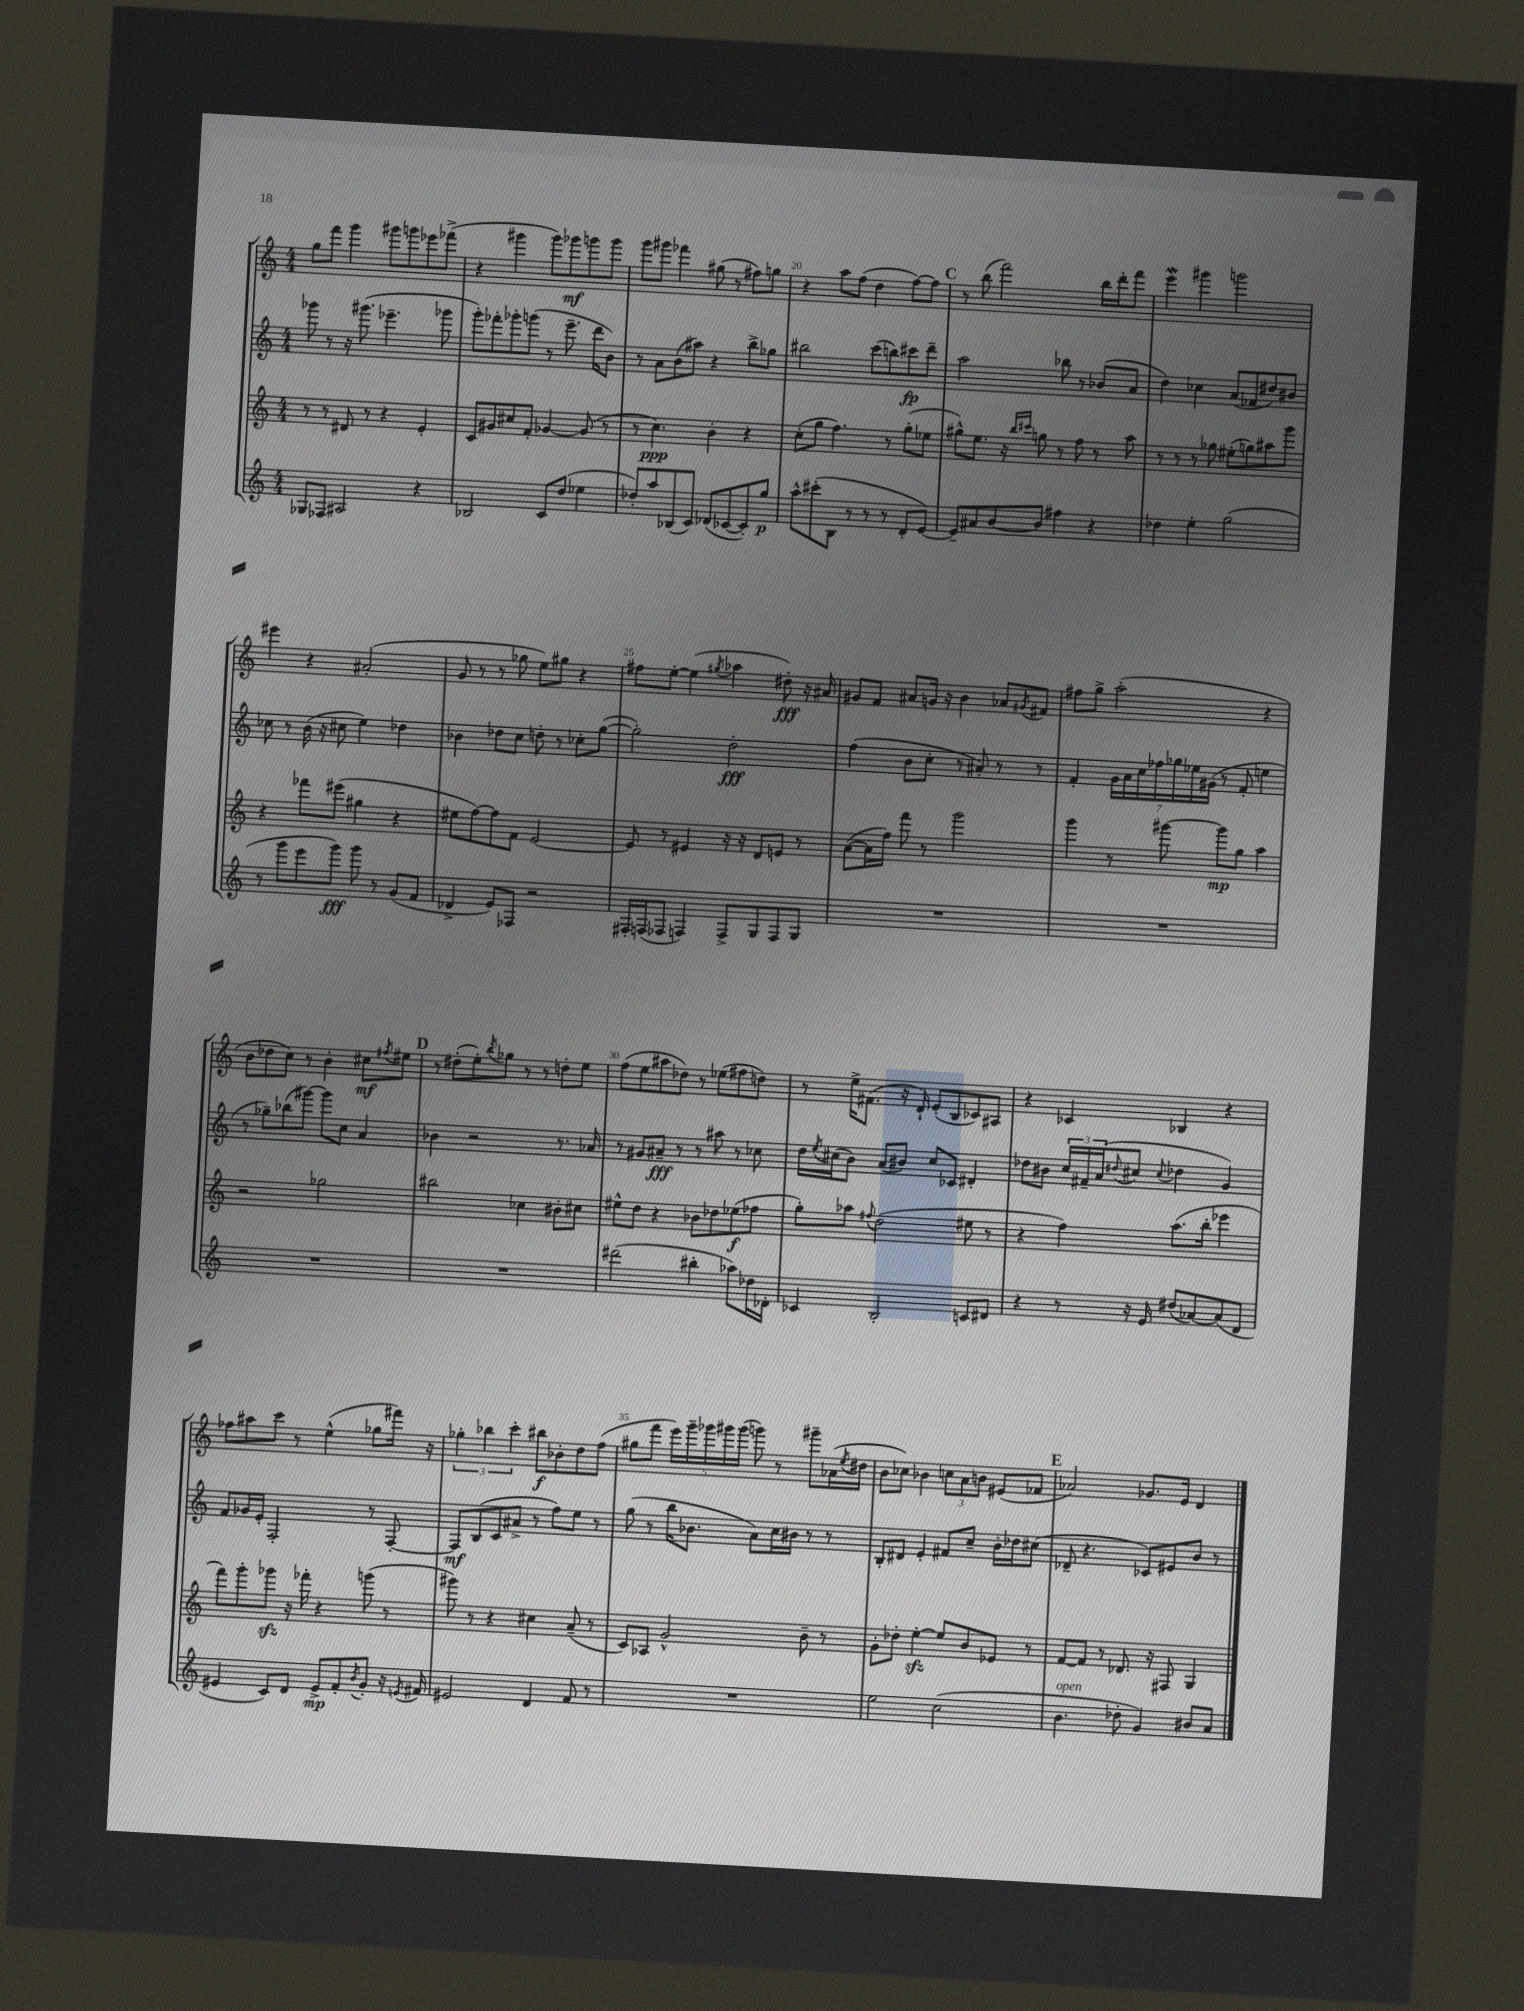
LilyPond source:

<<
\new StaffGroup <<
\new Staff = "s0" {
    \clef treble \key c \major \numericTimeSignature \time 4/4
    g''8 f'''8 g'''4 gis'''8 g'''8 ees'''8 fes'''8->( |
    r4 gis'''4 gis'''8) ges'''8\mf g'''8 g'''8 |
    g'''8 gis'''8 fes'''4 gis''8( r8 fis''8) g''8 |
    r4 a''8 f''8( d''4 f''8~) f''8 |
    \mark \markup { \bold "C" } r8 b''8( f'''2) b''16 d'''16-. f'''8 |
    e'''4\mordent gis'''4 g'''2 |
    eis'''4 r4 ais'2-.( |
    g'8 r8 r8 ges''8 e''8) gis''8 r4 |
    fis''8 e''8~-. e''4( \acciaccatura { gis''8 } aes''4 dis''8-.\fff) r16 ais'16 |
    gis'8 f'8 ais'8 g'16 r16 b'4 aes'8 \acciaccatura { gis'8 } fis'8 |
    fis''8 g''8-> a''2-.( r4 |
    b'8 des''8 c''8) r8 b'4-. cis''8\mf \acciaccatura { fis''8 } eis''8 |
    \mark \markup { \bold "D" } r8 dis''8-.( e''8-.) \acciaccatura { b''8 } ges''8 r8 r8 d''8-. e''8 |
    f''8( e''8 ais''8 des''8) r8 ees''8( fis''8 d''8) |
    r8 e''16-> fis'8.( r16 d'16-!) e'8-.( b8 ces'8) ais8 |
    r4 ces'4 bes4 r4 |
    fes''8 ais''8 c'''8 r8 e''4-^( ges''8 fis'''16) r16 |
    \tuplet 3/2 { ges''4-. bes''4 c'''4-. } bis''8\f bes'8-. d''8 f''8( |
    gis''8 f'''8 \tuplet 5/4 { e'''16) g'''16-- ges'''16 gis'''16 gis'''16( } g'''8) r8 gis'''8-- aes'16( \acciaccatura { e''8 } dis''16 |
    b'8 ces''8) bes'4 \tuplet 3/2 { c''8 a'8 b'8 } eis'8( fes'8 |
    \mark \markup { \bold "E" } aes'2) ges'8. e'16 d'4 \bar "|." |
}
\new Staff = "s1" {
    \clef treble \key c \major \numericTimeSignature \time 4/4
    ges'''8 r8 r16 gis'''8.( ees'''4.-- ges'''8 |
    g'''8-.) fes'''8-. ges'''8-. g'''8( r8 e'''8.-- d'''16 b'8) |
    r8 a'8 b'8( ais''8) r4 b''8-> ges''8 |
    bis''2 c'''8( b''8) cis'''8\fp d'''8-- |
    \mark \markup { \bold "C" } a''2 bes''8 r8 bes'8( a'8 |
    d''4) ces''4 a'8( fes'8 dis''8) bis'8 |
    ces''8 r8 b'16( r16 cis''8 e''4) des''4 |
    bes'4 des''8 c''8 d''8-. r8 ces''8-. g''8~( |
    g''2-.) d''2-.\fff |
    f''4( b'8 c''8-. r8 ais'8-.) r8 r8 |
    f'4-. \tuplet 7/4 { g'16 a'16 c''16 fes''16 ges''16 ees''16 gis'16( } r8 f'8-. e''4 |
    r8 ges''8--) bes''8( gis'''8~) gis'''8 c''8 a'4 |
    \mark \markup { \bold "D" } bes'4 r2 r8. aes'16 |
    r8 gis'8 ais'8--\fff r8 r8 ais''8 r8 ces''8 |
    d''16 \acciaccatura { e''8 } cis''16( b'8) a'8( bis'8) cis''8 ces'8 dis'4-. |
    des''8 bis'8 \tuplet 3/2 { c''16 fis'16-- a'16( } \appoggiatura { dis''8 } cis''8 \appoggiatura { cis''8 } des''4 g'4) |
    f'8 ges'16 e'16-. f2-. r8 f8~-. |
    f8\mf b8( c'8 ais'8-> r8 f''8) e''8 r8 |
    g''8( r8 b''16 bes'8. a'8) c''16 bis'16 r8 r8 |
    b8-. dis'8 e'4-. fis'8 c''8-- b'16-. des''16 cis''8( |
    \mark \markup { \bold "E" } des'8-- r4. ces'8) eis'8 b'8 r8 \bar "|." |
}
\new Staff = "s2" {
    \clef treble \key c \major \numericTimeSignature \time 4/4
    r8 r8 dis'8 r8 r4 e'4-. |
    c'8 gis'8 cis''8 f'8-. ges'4~ ges'8( r8 |
    r8 c''4.\ppp) b'4-. r4 |
    c''8-.( g''8 f''4.) r8 g''8-.( ees''8 |
    \mark \markup { \bold "C" } gis''8-^) e''8. r16 \grace { b''16 cis'''16 } g''8 r8 f''8 r8 a''8 |
    r8 r8 r8 ges''8 eis''8-.( g''8) ais''8 g'''8 |
    r4 fes'''8 eis'''8( gis''4 r4 |
    eis''8 f''8~) f''8 f'8 e'2~ |
    e'8 r8 eis'4 r16 r16 d'8 e'8 r8 |
    a'8~( a'16 f''16) f'''8 r8 g'''2 |
    g'''4 r8 gis'''8~ gis'''8\mp g''8 a''4 |
    r2 ges''2 |
    \mark \markup { \bold "D" } bis''2 ces''4 bis'8-. cis''8 |
    eis''8-^ d''8 r4 bes'8 des''8 ees''8\f( fes''8 |
    g''8-.) aes''8 \appoggiatura { fis''8 } d''2( eis''8 r8 |
    r4 f''4) a''8.( b''16-. ees'''4 |
    f'''8) g'''8-. ges'''8\sfz r16 fes'''16-. r4 g'''8( r8 |
    gis'''8) r8 r4 cis''4 a'8--( r8 |
    c'8) aes8 g'2-^ b'8-- r8 |
    g'8-. des''8-. e''4~-.\sfz e''8 b'8 ees'8 r8 |
    \mark \markup { \bold "E" } f'8~ f'8 r8 des'8. r16 fis8 g4 \bar "|." |
}
\new Staff = "s3" {
    \clef treble \key c \major \numericTimeSignature \time 4/4
    ges8 fes8 ais2 r4 |
    bes2 c'8 d''8( ees''4 |
    des''8-.) a''8 bes8( c'8) des'8( ces'8~ ces'8-.) g''8\p |
    a''8-^ cis'''8-.( b8 r8 r8 r8 d'8-. e'8~) |
    \mark \markup { \bold "C" } e'8-- ais'8 b'8~ b'8 fis''4 r4 |
    des''4 e''4-. g''2( |
    r8 g'''8 e'''8 g'''8\fff) g'''8 r8 g'8( f'8 |
    des'4-> e'8) fes8 r2 |
    fis16-. f16( fes8 f4) f8-> g8 f8 g8 |
    R1 |
    R1 |
    R1 |
    \mark \markup { \bold "D" } R1 |
    dis'''2( bis''4-. aes''8) des''16 des'16-. |
    ces'4 b2-. c'8 dis'8 |
    r4 r8 r16 e'16 dis''8( aes'8~) aes'8( d'8 |
    eis'4 c'8) d'8 eis'8->\mp f'8-. \acciaccatura { b'8 } g'8-. r16 \acciaccatura { e'8 } fis'16 |
    eis'2 d'4 f'8 r8 |
    R1 |
    e''2 c''2( |
    \mark \markup { \bold "E" } b'4.^\markup { \italic "open" } des''8-. g'4) bis'8 a'8 \bar "|." |
}
>>
>>
\layout { \context { \Score currentBarNumber = #17 \override BarNumber.break-visibility = ##(#f #t #t) barNumberVisibility = #(every-nth-bar-number-visible 5) } }
